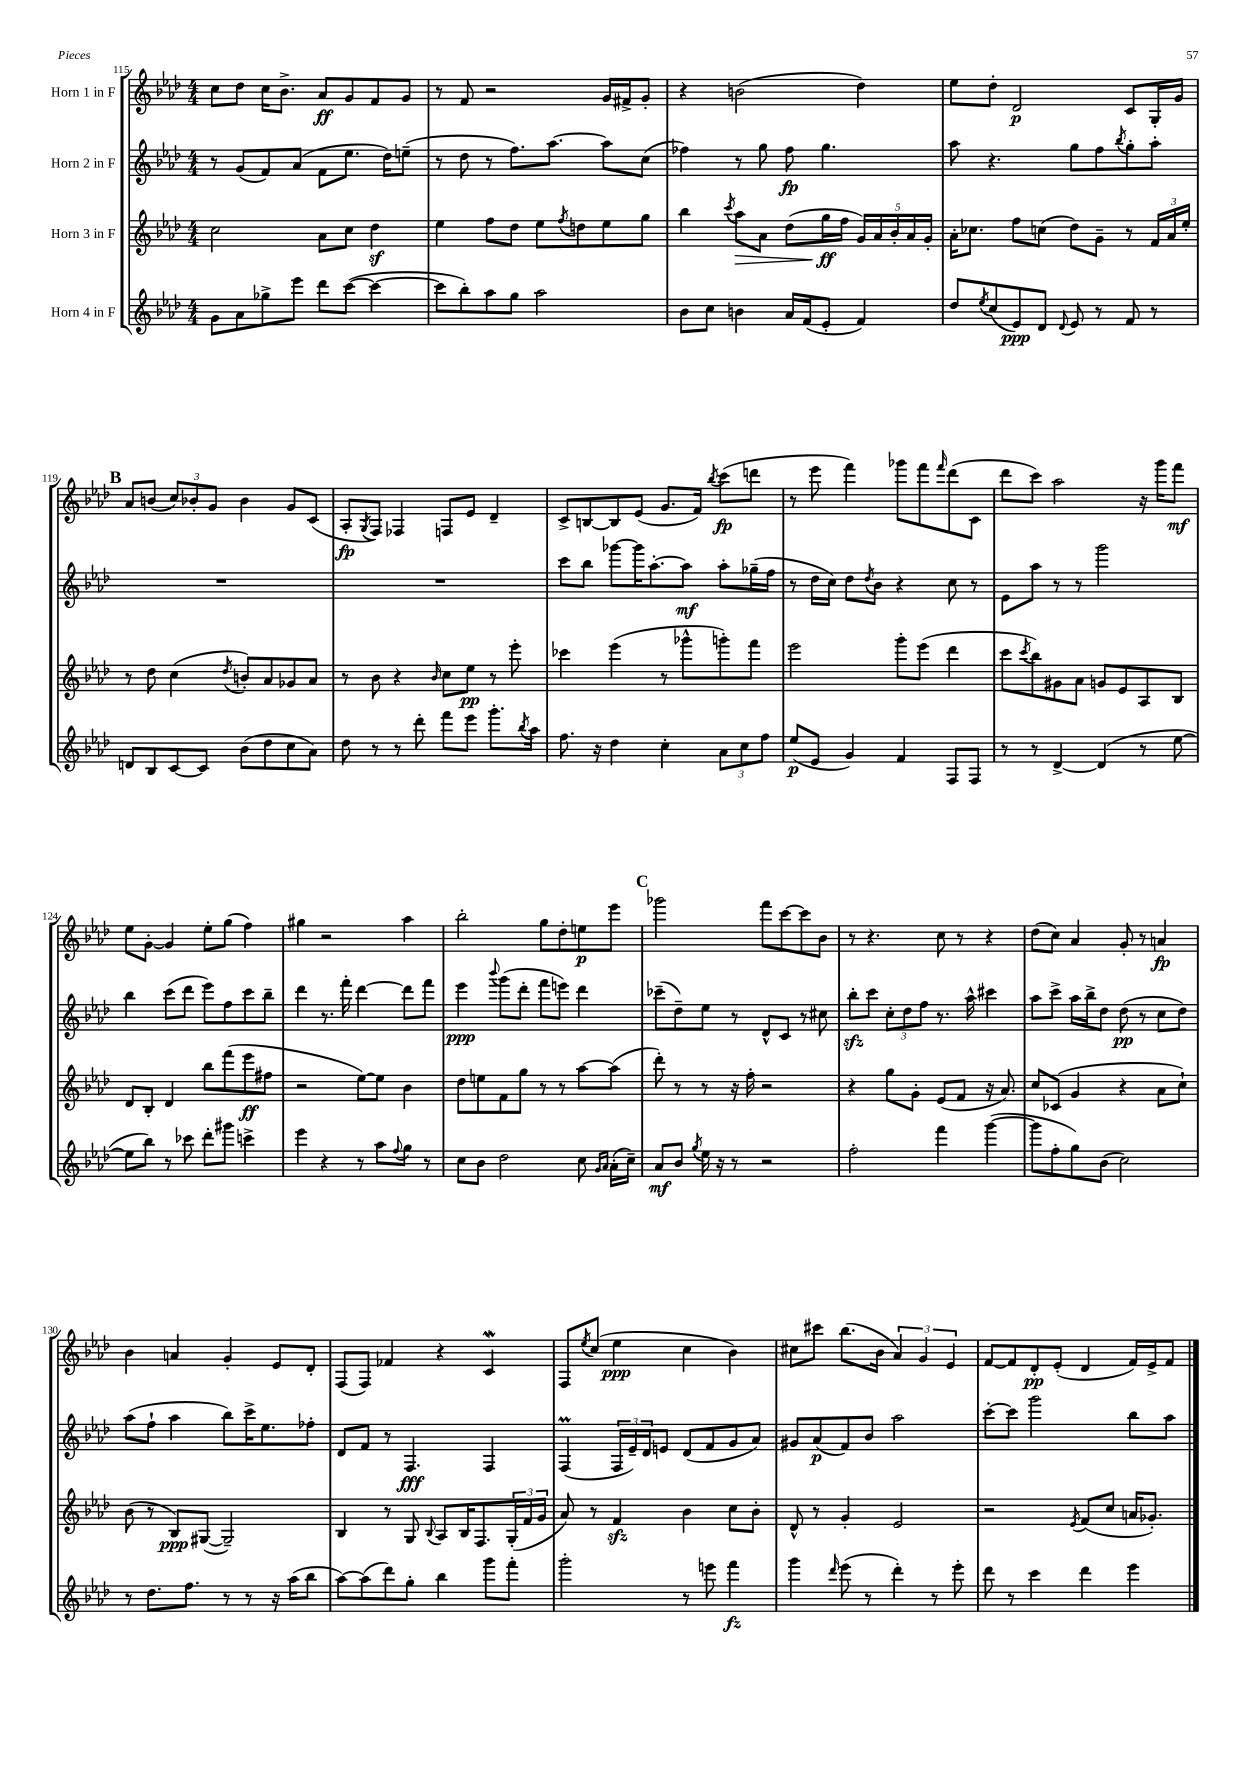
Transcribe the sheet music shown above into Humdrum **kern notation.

**kern	**dynam	**kern	**dynam	**kern	**dynam	**kern	**dynam
*part4	*part4	*part3	*part3	*part2	*part2	*part1	*part1
*staff4	*staff4	*staff3	*staff3	*staff2	*staff2	*staff1	*staff1
*I"Horn 4 in F	*	*I"Horn 3 in F	*	*I"Horn 2 in F	*	*I"Horn 1 in F	*
*clefG2	*	*clefG2	*	*clefG2	*	*clefG2	*
*k[b-e-a-d-]	*	*k[b-e-a-d-]	*	*k[b-e-a-d-]	*	*k[b-e-a-d-]	*
*M4/4	*	*M4/4	*	*M4/4	*	*M4/4	*
=115	=115	=115	=115	=115	=115	=115	=115
8g\L	.	2cc\	.	8r	.	8cc\L	.
8a-\	.	.	.	(8g/L	.	8dd-\J	.
8gg-X^\	.	.	.	8f/)	.	16cc\KL	.
.	.	.	.	.	.	8.b-^\J	.
8eee-\J	.	.	.	(8a-/J	.	.	.
8ddd-\L	.	8a-\L	.	8f\L	.	8a-/L	ff
([8ccc\J	.	8cc\J	.	8.ee-\J	.	8g/	.
4ccc\_	.	4dd-z\	.	.	.	8f/	.
.	.	.	.	16dd-\KL)	.	.	.
.	.	.	.	(8een~\J	.	8g/J	.
=116	=116	=116	=116	=116	=116	=116	=116
8ccc\L]	.	4ee-\	.	8r	.	8r	.
8bb-'\)	.	.	.	8dd-\	.	8f/	.
8aa-\	.	8ff\L	.	8r	.	2r	.
8gg\J	.	8dd-\J	.	8.ff\L)	.	.	.
2aa-\	.	8ee-\L	.	.	.	.	.
.	.	.	.	[8.aa-\J	.	.	.
.	.	8qff/	.	.	.	.	.
.	.	8ddn\	.	.	.	.	.
.	.	8ee-\	.	8aa-\L]	.	16g/LL	.
.	.	.	.	.	.	16f#X^/J	.
.	.	8gg\J	.	(8cc\J	.	8g'/J	.
=117	=117	=117	=117	=117	=117	=117	=117
8b-\L	.	4bb-\	.	4ff-X\)	.	4r	.
8cc\J	.	.	.	.	.	.	.
.	.	8qccc/	.	.	.	.	.
!	!	!	!LO:HP:b	!	!	!	!
4bn\	.	8aa-\L	>	8r	.	(2bn\	.
.	.	8a-\J	.	8gg\	.	.	.
16a-/LL	.	(8dd-\L	.	8ff-\	fp	.	.
(16f/J	.	.	.	.	.	.	.
8e-'/J	.	16gg\L	ff	4.gg\	.	.	.
.	.	16ff\JJ	]	.	.	.	.
4f/)	.	20g/LL)	.	.	.	4dd-\)	.
.	.	20a-/	.	.	.	.	.
.	.	20b-'/	.	.	.	.	.
.	.	20a-/	.	.	.	.	.
.	.	20g'/JJ	.	.	.	.	.
=118	=118	=118	=118	=118	=118	=118	=118
8dd-/L	.	16a-'\KL	.	8aa-\	.	8ee-\L	.
.	.	8.cc-X\J	.	.	.	.	.
8qee-/	.	.	.	.	.	.	.
(8cc/	.	.	.	4.r	.	8dd-'\J	.
8e-/)	ppp	8ff\L	.	.	.	2d-/	p
8d-/J	.	(8ccn\J	.	.	.	.	.
8qqd-/	.	.	.	.	.	.	.
8e-/	.	8dd-\L)	.	8gg\L	.	.	.
8r	.	8g~\J	.	8ff\	.	.	.
.	.	.	.	8qbb-/	.	.	.
8f/	.	8r	.	8gg'\	.	8c/L	.
8r	.	24f/LL	.	8aa-'\J	.	16G'/L	.
.	.	24a-/	.	.	.	.	.
.	.	.	.	.	.	16g/JJ	.
.	.	24ee-'/JJ	.	.	.	.	.
!!LO:LB:g=z
!!LO:REH:place=s1:t=B
=119	=119	=119	=119	=119	=119	=119	=119
8dn/L	.	8r	.	1r	.	8a-/L	.
8B-/	.	8dd-\	.	.	.	(8bn/J	.
[8c/	.	(4cc\	.	.	.	12cc/L)	.
.	.	.	.	.	.	12b-X'/	.
8c/J]	.	.	.	.	.	.	.
.	.	.	.	.	.	12g/J	.
.	.	8qdd-/	.	.	.	.	.
(8b-\L	.	8bn'/L)	.	.	.	4b-\	.
8dd-\	.	8a-/	.	.	.	.	.
8cc\	.	8g-X/	.	.	.	8g/L	.
8a-\J)	.	8a-/J	.	.	.	(8c/J	.
=120	=120	=120	=120	=120	=120	=120	=120
8dd-\	.	8r	.	1r	.	8A-'/L	fp
.	.	.	.	.	.	8qG/	.
8r	.	8b-\	.	.	.	8F/J)	.
8r	.	4r	.	.	.	4F-X/	.
8ddd-'\	.	.	.	.	.	.	.
.	.	16qqb-/	.	.	.	.	.
8fff\L	.	8cc\L	.	.	.	8Fn/L	.
8eee-\J	.	8ee-\J	pp	.	.	8e-/J	.
8.ggg'\L	.	8r	.	.	.	4d-~/	.
.	.	8eee-'\	.	.	.	.	.
8qbb-/	.	.	.	.	.	.	.
16aa-\Jk	.	.	.	.	.	.	.
=121	=121	=121	=121	=121	=121	=121	=121
8.ff\	.	4ccc-X\	.	8ccc\L	.	8c^/L	.
.	.	.	.	8bb-\J	.	[8Bn/	.
16r	.	.	.	.	.	.	.
4dd-\	.	(4eee-\	.	[8ggg-X\L	.	8B/]	.
.	.	.	.	16ggg-\K]	.	(8e-/J	.
.	.	.	.	[8.aa-'\	.	.	.
4cc'\	.	8r	.	.	.	8.g/L	.
.	.	8ggg-X^^\L	.	8aa-\J]	mf	.	.
.	.	.	.	.	.	16f/Jk)	.
.	.	.	.	.	.	8qbb-/	.
12a-\L	.	8gggn'\)	.	8aa-'\L	.	(8ccc\L	fp
12cc\	.	.	.	.	.	.	.
.	.	8fff\J	.	(16gg-X~\L	.	8dddn\J	.
12ff\J	.	.	.	.	.	.	.
.	.	.	.	16ff\JJ	.	.	.
=122	=122	=122	=122	=122	=122	=122	=122
(8ee-/L	p	2eee-\	.	8r	.	8r	.
8e-/J	.	.	.	16dd-\LL	.	8eee-\	.
.	.	.	.	16cc\JJ)	.	.	.
4g/)	.	.	.	8dd-\L	.	4fff\)	.
.	.	.	.	8qdd-/	.	.	.
.	.	.	.	8b-\J	.	.	.
4f/	.	8ggg'\L	.	4r	.	8ggg-X\L	.
.	.	(8eee-\J	.	.	.	8fff\	.
.	.	.	.	.	.	16qqfff/	.
8F/L	.	4ddd-\	.	8cc\	.	(8ddd-\	.
8F/J	.	.	.	8r	.	8c\J	.
=123	=123	=123	=123	=123	=123	=123	=123
8r	.	8ccc\L	.	8e-\L	.	8ddd-\L	.
.	.	8qccc/	.	.	.	.	.
8r	.	8bb-\)	.	8aa-\J	.	8ccc\J)	.
[4d-^/	.	8g#X\	.	8r	.	2aa-\	.
.	.	8a-\J	.	8r	.	.	.
(4d-/]	.	8gn/L	.	2ggg\	.	.	.
.	.	8e-/	.	.	.	.	.
8r	.	8A-/	.	.	.	16r	.
.	.	.	.	.	.	16ggg\KL	.
[8ee-\	.	8B-/J	.	.	.	8fff\J	mf
!!LO:LB:g=z
=124	=124	=124	=124	=124	=124	=124	=124
8ee-\L]	.	8d-/L	.	4bb-\	.	8ee-\L	.
8bb-\J)	.	8B-'/J	.	.	.	[8g'\J	.
8r	.	4d-/	.	(8ccc\L	.	4g/]	.
8ccc-X\	.	.	.	8ddd-\J	.	.	.
8ddd-'\L	.	8bb-\L	.	8eee-\L)	.	8ee-'\L	.
8ggg#X\J	.	(8fff\	.	8ff\	.	(8gg\J	.
4cccn^\	.	8eee-\	ff	8ccc\	.	4ff\)	.
.	.	8ff#X\J	.	8bb-~\J	.	.	.
=125	=125	=125	=125	=125	=125	=125	=125
4eee-\	.	2r	.	4ddd-\	.	4gg#X\	.
4r	.	.	.	8.r	.	2r	.
.	.	.	.	16fff'\	.	.	.
8r	.	[8ee-\L)	.	[4ddd-\	.	.	.
8aa-\L	.	8ee-\J]	.	.	.	.	.
8qqff/	.	.	.	.	.	.	.
8gg\J	.	4b-\	.	8ddd-\L]	.	4aa-\	.
8r	.	.	.	8fff\J	.	.	.
=126	=126	=126	=126	=126	=126	=126	=126
8cc\L	.	8dd-\L	.	4eee-\	ppp	2bb-'\	.
8b-\J	.	8een\	.	.	.	.	.
.	.	.	.	8qqbbb-/	.	.	.
2dd-\	.	8f\	.	(8ggg\L	.	.	.
.	.	8gg\J	.	8ddd-'\J	.	.	.
.	.	8r	.	8fff\L	.	8gg\L	.
.	.	8r	.	8eeen\J)	.	8dd-'\	.
8cc\	.	[8aa-\L	.	4ddd-\	.	8een\	p
16qqg/LL	.	.	.	.	.	.	.
16qqa-/JJ	.	.	.	.	.	.	.
(16a-'\LL	.	(8aa-\J]	.	.	.	8eee-\J	.
16cc~\JJ)	.	.	.	.	.	.	.
!!LO:REH:place=s1:t=C
=127	=127	=127	=127	=127	=127	=127	=127
8a-/L	mf	8ddd-'\)	.	(8ccc-X~\L	.	2ggg-X\	.
8b-/J	.	8r	.	8dd-~\)	.	.	.
8qgg/	.	.	.	.	.	.	.
16ee-\	.	8r	.	8ee-\J	.	.	.
16r	.	.	.	.	.	.	.
8r	.	16r	.	8r	.	.	.
.	.	16ff'\	.	.	.	.	.
2r	.	2r	.	8d-^^/L	.	8fff\L	.
.	.	.	.	8c/J	.	[8ccc\	.
.	.	.	.	8r	.	8ccc\]	.
.	.	.	.	8cc#X\	.	8b-\J	.
=128	=128	=128	=128	=128	=128	=128	=128
2ff'\	.	4r	.	8bb-zz'\L	.	8r	.
.	.	.	.	8ccc\J	.	4.r	.
.	.	8gg\L	.	12cc'\L	.	.	.
.	.	.	.	12dd-\	.	.	.
.	.	8g'\J	.	.	.	.	.
.	.	.	.	12ff\J	.	.	.
4fff\	.	(8e-/L	.	8.r	.	8cc\	.
.	.	8f/J	.	.	.	8r	.
.	.	.	.	16aa-^^\	.	.	.
([4ggg\	.	16r	.	4ccc#X\	.	4r	.
.	.	8.a-/)	.	.	.	.	.
=129	=129	=129	=129	=129	=129	=129	=129
8ggg\L]	.	8cc/L	.	8aa-\L	.	(8dd-\L	.
8ff'\	.	(8c-X/J	.	8ccc^\J	.	8cc\J)	.
8gg\)	.	4g/	.	16aa-\LL	.	4a-/	.
.	.	.	.	16bb-^\J	.	.	.
(8b-\J	.	.	.	8dd-\J	.	.	.
2cc\)	.	4r	.	(8dd-\	pp	8g'/	.
.	.	.	.	8r	.	8r	.
.	.	8a-\L	.	8cc\L	.	4an/	fp
.	.	8cc`\J)	.	8dd-\J)	.	.	.
!!LO:LB:g=z
=130	=130	=130	=130	=130	=130	=130	=130
8r	.	(8b-\	.	(8aa-\L	.	4b-\	.
8.dd-\L	.	8r	.	8ff`\J	.	.	.
.	.	8B-/L)	ppp	4aa-\	.	4an/	.
8.ff\J	.	.	.	.	.	.	.
.	.	([8G#X/J	.	.	.	.	.
8r	.	2G#~/])	.	8bb-\L)	.	4g'/	.
8r	.	.	.	16ccc^\K	.	.	.
.	.	.	.	8.ee-\	.	.	.
16r	.	.	.	.	.	8e-/L	.
(16aa-\KL	.	.	.	.	.	.	.
8bb-\J	.	.	.	8ff-X'\J	.	8d-'/J	.
=131	=131	=131	=131	=131	=131	=131	=131
[8aa-\L)	.	4B-/	.	8d-/L	.	(8F/L	.
(8aa-\]	.	.	.	8f/J	.	8F/J)	.
8ddd-\)	.	8r	.	8r	.	4f-X/	.
8gg'\J	.	8G/	.	4.F/	fff	.	.
.	.	8qqB-/	.	.	.	.	.
4bb-\	.	8A-/L	.	.	.	4r	.
.	.	16B-/K	.	.	.	.	.
.	.	8.F/	.	.	.	.	.
8ggg\L	.	.	.	4F/	.	4cW/	.
8fff'\J	.	(24G'/L	.	.	.	.	.
.	.	24f/	.	.	.	.	.
.	.	24g/JJ	.	.	.	.	.
=132	=132	=132	=132	=132	=132	=132	=132
2ggg'\	.	8a-/)	.	(4FM/	.	8F/L	.
.	.	.	.	.	.	8qee-/	.
.	.	8r	.	.	.	(8cc/J	.
.	.	4fzz/	.	24F/LL	.	4ee-\	ppp
.	.	.	.	24e-~/)	.	.	.
.	.	.	.	24d-/J	.	.	.
.	.	.	.	8en/J	.	.	.
8r	.	4b-\	.	(8d-/L	.	4cc\	.
8eeen\	.	.	.	8f/	.	.	.
4fff\	fz	8cc\L	.	8g/	.	4b-\)	.
.	.	8b-'\J	.	8a-/J)	.	.	.
=133	=133	=133	=133	=133	=133	=133	=133
4ggg\	.	8d-^^/	.	8g#X/L	.	8cc#X\L	.
.	.	8r	.	(8a-/	p	8ccc#X\J	.
16qqddd-/	.	.	.	.	.	.	.
(8eee-\	.	4g'/	.	8f/)	.	(8.bb-\L	.
8r	.	.	.	8b-/J	.	.	.
.	.	.	.	.	.	16b-\Jk	.
4ddd-'\)	.	2e-/	.	2aa-\	.	6a-/)	.
.	.	.	.	.	.	6g/	.
8r	.	.	.	.	.	.	.
.	.	.	.	.	.	6e-/	.
8eee-'\	.	.	.	.	.	.	.
=134	=134	=134	=134	=134	=134	=134	=134
8ddd-\	.	2r	.	[8ccc'\L	.	[8f/L	.
8r	.	.	.	8ccc\J]	.	8f/]	.
4ccc\	.	.	.	2ggg\	.	8d-'/	pp
.	.	.	.	.	.	(8e-'/J	.
.	.	8qe-/	.	.	.	.	.
4ddd-\	.	(8f/L	.	.	.	4d-/	.
.	.	8cc/J	.	.	.	.	.
4eee-\	.	16an/KL	.	8bb-\L	.	16f/LL)	.
.	.	8.g-X'/J)	.	.	.	16e-^/J	.
.	.	.	.	8aa-\J	.	8f/J	.
==	==	==	==	==	==	==	==
*-	*-	*-	*-	*-	*-	*-	*-
